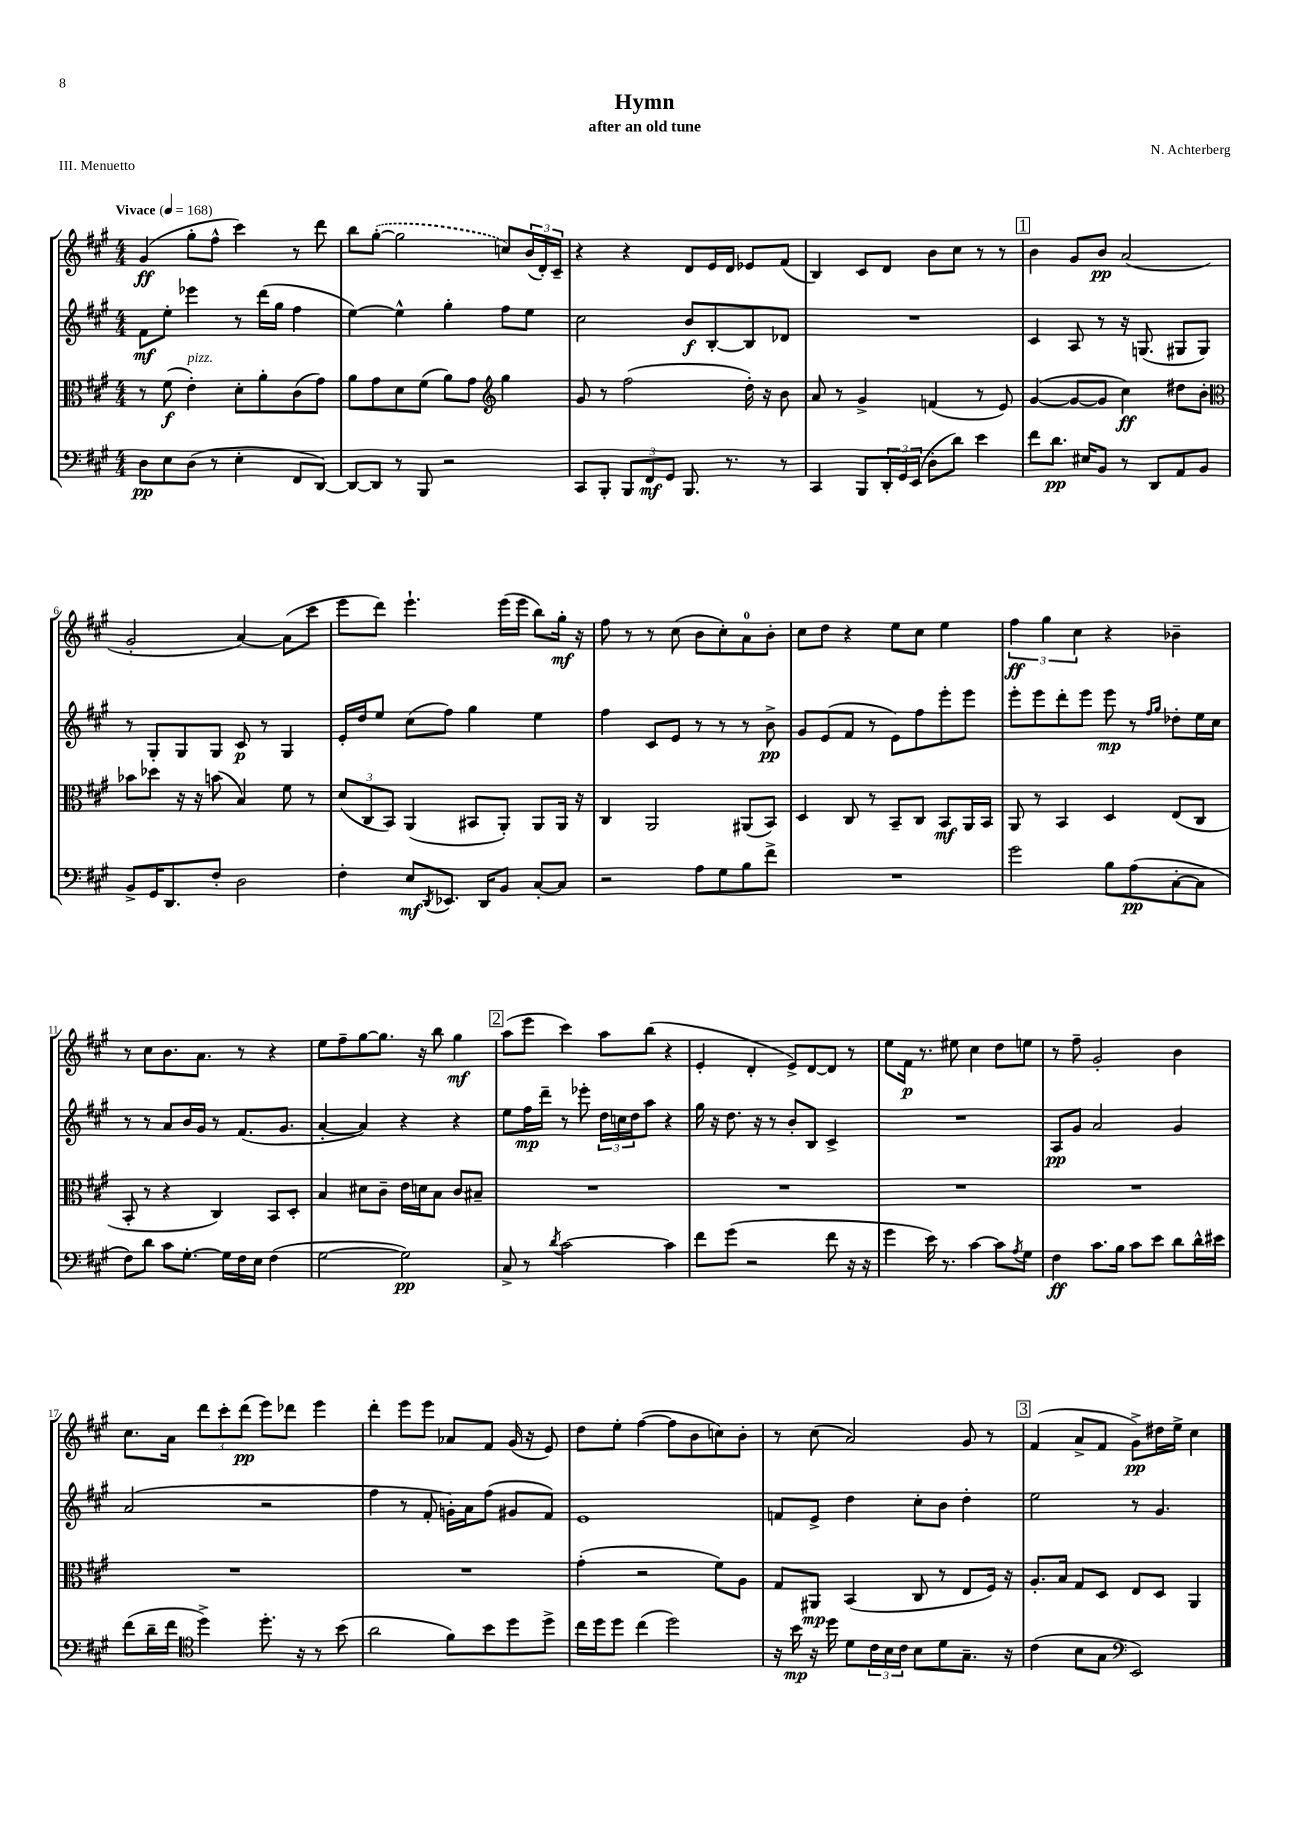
\header { title = "Hymn" composer = "N. Achterberg" subtitle = "after an old tune" piece = "III. Menuetto" }
<<
\new StaffGroup <<
\new Staff = "s0" {
    \clef treble \key a \major \numericTimeSignature \time 4/4 \tempo "Vivace" 4 = 168
    gis'4\ff( gis''8-. fis''8-^ cis'''4) r8 d'''8 |
    b''8 \once \slurDashed gis''8~-.( gis''2 c''8) \tuplet 3/2 { b'16( d'16-.) cis'16-- } |
    r4 r4 d'8 e'16 d'16 ees'8 fis'8( |
    b4) cis'8 d'8 b'8 cis''8 r8 r8 |
    \mark \markup { \box "1" } b'4 gis'8 b'8\pp a'2( |
    gis'2-. a'4~) a'8( cis'''8 |
    e'''8 d'''8) e'''4.-! e'''16( e'''16 b''8) gis''16-.\mf r16 |
    fis''8 r8 r8 cis''8( b'8 cis''8-.) a'8-0 b'8-. |
    cis''8 d''8 r4 e''8 cis''8 e''4 |
    \tuplet 3/2 { fis''4\ff gis''4 cis''4 } r4 bes'4-- |
    r8 cis''8 b'8. a'8. r8 r4 |
    e''8 fis''8-- gis''8~ gis''8. r16 b''8 gis''4\mf |
    \mark \markup { \box "2" } a''8( e'''8 cis'''4) a''8 b''8( r4 |
    e'4-. d'4-. e'8->) d'8~ d'8 r8 |
    e''8 fis'16\p r8. eis''8 cis''4 d''8 e''8 |
    r8 fis''8-- gis'2-. b'4 |
    cis''8. a'16 \tuplet 3/2 { d'''8 cis'''8-. d'''8\pp( } e'''8) des'''8 e'''4 |
    d'''4-. e'''8 e'''8 aes'8 fis'8 gis'16( r16 e'8) |
    d''8 e''8-. fis''4~( fis''8 b'8 c''8) b'8-. |
    r8 cis''8( a'2) gis'8 r8 |
    \mark \markup { \box "3" } fis'4( a'8-> fis'8 gis'8->\pp) dis''16 e''16-> cis''4 \bar "|." |
}
\new Staff = "s1" {
    \clef treble \key a \major \numericTimeSignature \time 4/4
    fis'8\mf e''8-. ees'''4 r8 d'''16( gis''16 fis''4 |
    e''4~) e''4-^ gis''4-. fis''8 e''8 |
    cis''2 b'8\f b8~-. b8 des'8 |
    R1 |
    \mark \markup { \box "1" } cis'4 a8 r8 r16 g8.( gis8 gis8) |
    r8 gis8-. gis8 gis8 cis'8\p r8 gis4 |
    e'16-. d''16 e''8 cis''8( fis''8) gis''4 e''4 |
    fis''4 cis'8 e'8 r8 r8 r8 b'8->\pp |
    gis'8 e'8( fis'8 r8 e'8) fis''8 e'''8-. e'''8 |
    e'''8-. e'''8 d'''8-. e'''8 e'''8\mp r8 \grace { fis''16 gis''16 } des''8-. e''16 cis''16 |
    r8 r8 a'8 b'16 gis'16 r8 fis'8.( gis'8. |
    a'4~-. a'4) r4 r4 |
    \mark \markup { \box "2" } e''8 fis''16\mp d'''16-- r8 ees'''8-. \tuplet 3/2 { d''16 c''16 d''16 } a''8 r4 |
    gis''16 r16 d''8. r16 r8 b'8-. b8 cis'4-> |
    R1 |
    a8\pp gis'8 a'2 gis'4 |
    a'2( r2 |
    fis''4 r8 fis'8-. g'16-.) a'16 fis''8( gis'8 fis'8) |
    e'1 |
    f'8 e'8-> d''4 cis''8-. b'8 d''4-. |
    \mark \markup { \box "3" } e''2 r8 gis'4. \bar "|." |
}
\new Staff = "s2" {
    \clef alto \key a \major \numericTimeSignature \time 4/4
    r8 fis'8\f( e'4-.^\markup { \italic "pizz." }) d'8-. a'8-. cis'8( gis'8) |
    a'8 gis'8 d'8 fis'8( a'8) gis'8 \clef treble gis''4 |
    gis'8 r8 fis''2( d''16-.) r16 b'8 |
    a'8 r8 gis'4-> f'4( r8 e'8) |
    \mark \markup { \box "1" } gis'4~( gis'8~ gis'8 cis''4\ff) dis''8 b'8-. |
    \clef alto bes'8 des''8 r16 r16 b'8( b4) fis'8 r8 |
    \tuplet 3/2 { d'8( cis8 b,8) } a,4( bis,8 a,8-.) a,8 a,16 r16 |
    cis4 a,2 ais,8( b,8) |
    d4 cis8 r8 b,8-- cis8 b,8\mf a,16 b,16 |
    a,8 r8 b,4 d4 e8( cis8 |
    b,8-. r8 r4 cis4) b,8 d8-. |
    b4 dis'8 cis'8-- e'16 d'16 b8 cis'8 bis8-- |
    \mark \markup { \box "2" } R1 |
    R1 |
    R1 |
    R1 |
    R1 |
    R1 |
    gis'4-.( r2 fis'8) a8 |
    gis8 ais,8\mp b,4( cis8 r8 e8 fis16) r16 |
    \mark \markup { \box "3" } a8.-. b16 gis8 d8 e8 d8 a,4 \bar "|." |
}
\new Staff = "s3" {
    \clef bass \key a \major \numericTimeSignature \time 4/4
    d8\pp e8 d8( r8 e4-. fis,8 d,8~) |
    d,8~ d,8 r8 b,,8 r2 |
    cis,8 b,,8-. \tuplet 3/2 { b,,8 fis,8\mf gis,8 } b,,8. r8. r8 |
    cis,4 b,,8 \tuplet 3/2 { d,16-. gis,16 e,16( } d8-. d'8) e'4 |
    \mark \markup { \box "1" } fis'8 d'8.\pp eis16 b,8 r8 d,8 a,8 b,8 |
    b,8-> gis,16 d,8. fis8-. d2 |
    fis4-. e8\mf \acciaccatura { d,8 } ees,8. d,16 b,8 cis8~-. cis8 |
    r2 a8 gis8 b8 fis'8-> |
    R1 |
    gis'2 b8 a8\pp( cis8~-. cis8 |
    fis8) d'8 cis'8 gis8.~-. gis16 fis16 e16 fis4( |
    gis2~ gis2\pp) |
    \mark \markup { \box "2" } cis8-> r8 \acciaccatura { d'8 } cis'2~ cis'4 |
    fis'8 gis'8( r2 fis'8 r16 r16 |
    gis'4 e'16) r8. cis'4~ cis'8 \acciaccatura { a8 } gis8 |
    fis4\ff cis'8. b16 cis'8 e'8 d'8 d'16-^ eis'16 |
    fis'8( d'16-- fis'16 \clef tenor d''4->) d''8.-. r16 r8 b'8( |
    a'2 fis'8) b'8 d''8 d''8-> |
    cis''16 d''16 d''8 cis''4( d''2) |
    r16 b'16\mp r16 d''16 d'8 \tuplet 3/2 { cis'16 b16 cis'16 } b8 d'8 gis8.-- r16 |
    \mark \markup { \box "3" } cis'4( b8 gis8 \clef bass e,2) \bar "|." |
}
>>
>>
